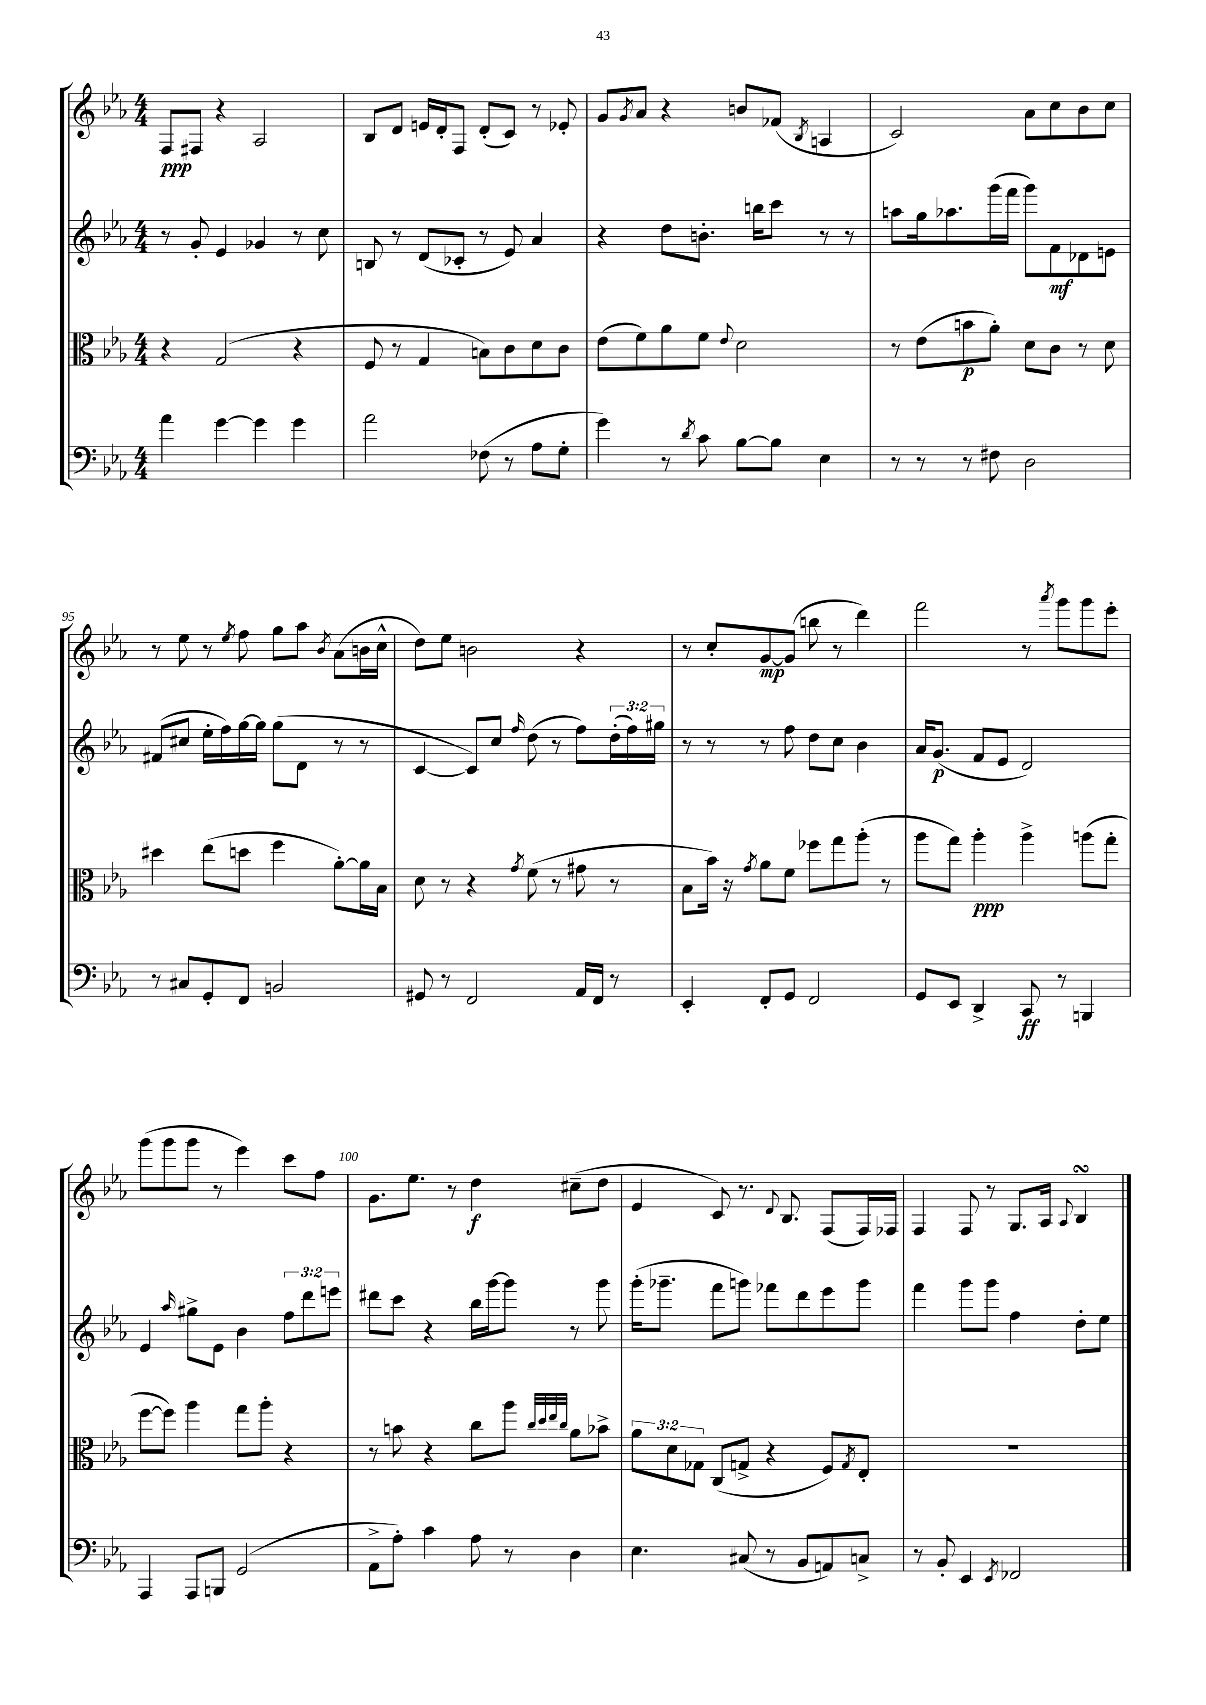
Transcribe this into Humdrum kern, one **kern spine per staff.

**kern	**kern	**kern	**kern
*staff4	*staff3	*staff2	*staff1
*clefF4	*clefC3	*clefG2	*clefG2
*k[b-e-a-]	*k[b-e-a-]	*k[b-e-a-]	*k[b-e-a-]
*M4/4	*M4/4	*M4/4	*M4/4
4a-	4r	8r	8F
.	.	8g'	8F#
[4g	(2G	4e-	4r
4g]	.	4g-	2A-
4g	4r	8r	.
.	.	8cc	.
=	=	=	=
2a-	8F	8B	8B-
.	8r	8r	8d
.	4G	(8d	16e
.	.	.	16d'
.	.	8c-'	8F
(8F-	8B)	8r	(8d'
8r	8c	8e-)	8c)
8A-	8d	4a-	8r
8G'	8c	.	8e-'
=	=	=	=
4g)	(8e-	4r	8g
.	.	.	8qg
.	8f)	.	8a-
8r	8a-	8dd	4r
8qd	.	.	.
8c	8f	8.b'	.
.	8qqe-	.	.
[8B-	2d	.	8b
.	.	16bb	.
8B-]	.	8ccc	(8f-
.	.	.	8qB-
4E-	.	8r	4A
.	.	8r	.
=	=	=	=
8r	8r	8aa	2c)
8r	(8e-	16gg	.
.	.	8.aa-	.
8r	8b	.	.
8F#	8a-')	(16ggg	.
.	.	16fff	.
2D	8d	8ggg)	8a-
.	8c	8f	8cc
.	8r	8d-	8b-
.	8d	8e	8cc
=	=	=	=
8r	4dd#	(8f#	8r
8C#	.	8cc#	8ee-
8GG'	(8ee-	16ee-'	8r
.	.	16ff)	.
.	.	.	8qee-
8FF	8dd	[16gg	8ff
.	.	16gg]	.
2BB	4ff	(8gg	8gg
.	.	8d	8aa-
.	.	.	8qb-
.	[8a-')	8r	(8a-
.	16a-]	8r	16b
.	16B-	.	16cc^^
=	=	=	=
8GG#	8d	[4c	8dd)
8r	8r	.	8ee-
2FF	4r	8c])	2b
.	.	8cc	.
.	8qg	16qqff	.
.	(8f	(8dd	.
.	8r	8r	.
16AA-	8g#	8ff)	4r
16FF	.	.	.
8r	8r	(24dd'	.
.	.	24ff)	.
.	.	24gg#	.
=	=	=	=
4EE-'	8B-	8r	8r
.	16b-)	8r	8cc'
.	16r	.	.
.	8qg	.	.
8FF'	8a-	8r	[8g
8GG	8f	8ff	(8g]
2FF	8ff-	8dd	8bb
.	8gg	8cc	8r
.	(8aa-'	4b-	4ddd)
.	8r	.	.
=	=	=	=
8GG	8aa-	16a-	2fff
.	.	(8.g	.
8EE-	8gg)	.	.
4DD^	4aa-'	8f	.
.	.	8e-	.
8CC	4aa-^	2d)	8r
.	.	.	8qaaa-
8r	.	.	8ggg
4BBB	(8aa	.	8ggg
.	8gg'	.	8eee-'
=	=	=	=
4AAA-	[8ff	4e-	(8ggg
.	8ff])	.	8ggg
.	.	16qqaa-	.
8AAA-	4aa-	8gg#^	8ggg
8BBB	.	8e-	8r
(2GG	8gg	4b-	4eee-)
.	8aa-'	.	.
.	4r	12ff	8ccc
.	.	12ddd	.
.	.	.	8ff
.	.	12eee	.
=	=	=	=
8AA-^	8r	8ddd#	8.g
8A-')	8b	8ccc	.
.	.	.	8.ee-
4c	4r	4r	.
.	.	.	8r
8A-	8cc	16bb-	4dd
.	.	[16ggg	.
8r	8aa-	8ggg]	.
.	32qqcc	.	.
.	32qqdd	.	.
.	32qqee-	.	.
.	32qqcc	.	.
4D	8a-	8r	(8cc#~
.	8b-^	8ggg	8dd
=	=	=	=
4.E-	12a-	(16ggg'	4e-
.	.	8.ggg-~	.
.	12d	.	.
.	12G-	.	.
.	(8C	8fff	8c)
(8C#	8G^	8ggg)	8.r
8r	4r	8fff-	.
.	.	.	8qqd
.	.	.	8.B-
8BB-	.	8ddd	.
8AA)	8F)	8eee-	(8F
.	8qG	.	.
8C^	8E-'	8ggg	16F)
.	.	.	16F-
=	=	=	=
8r	1r	4fff	4F
8BB-'	.	.	.
4EE-	.	8ggg	8F
.	.	8ggg	8r
8qEE-	.	.	.
2FF-	.	4ff	8.G
.	.	.	16A-
.	.	.	8qqA-
.	.	8dd'	4B-
.	.	8ee-	.
==	==	==	==
*-	*-	*-	*-
